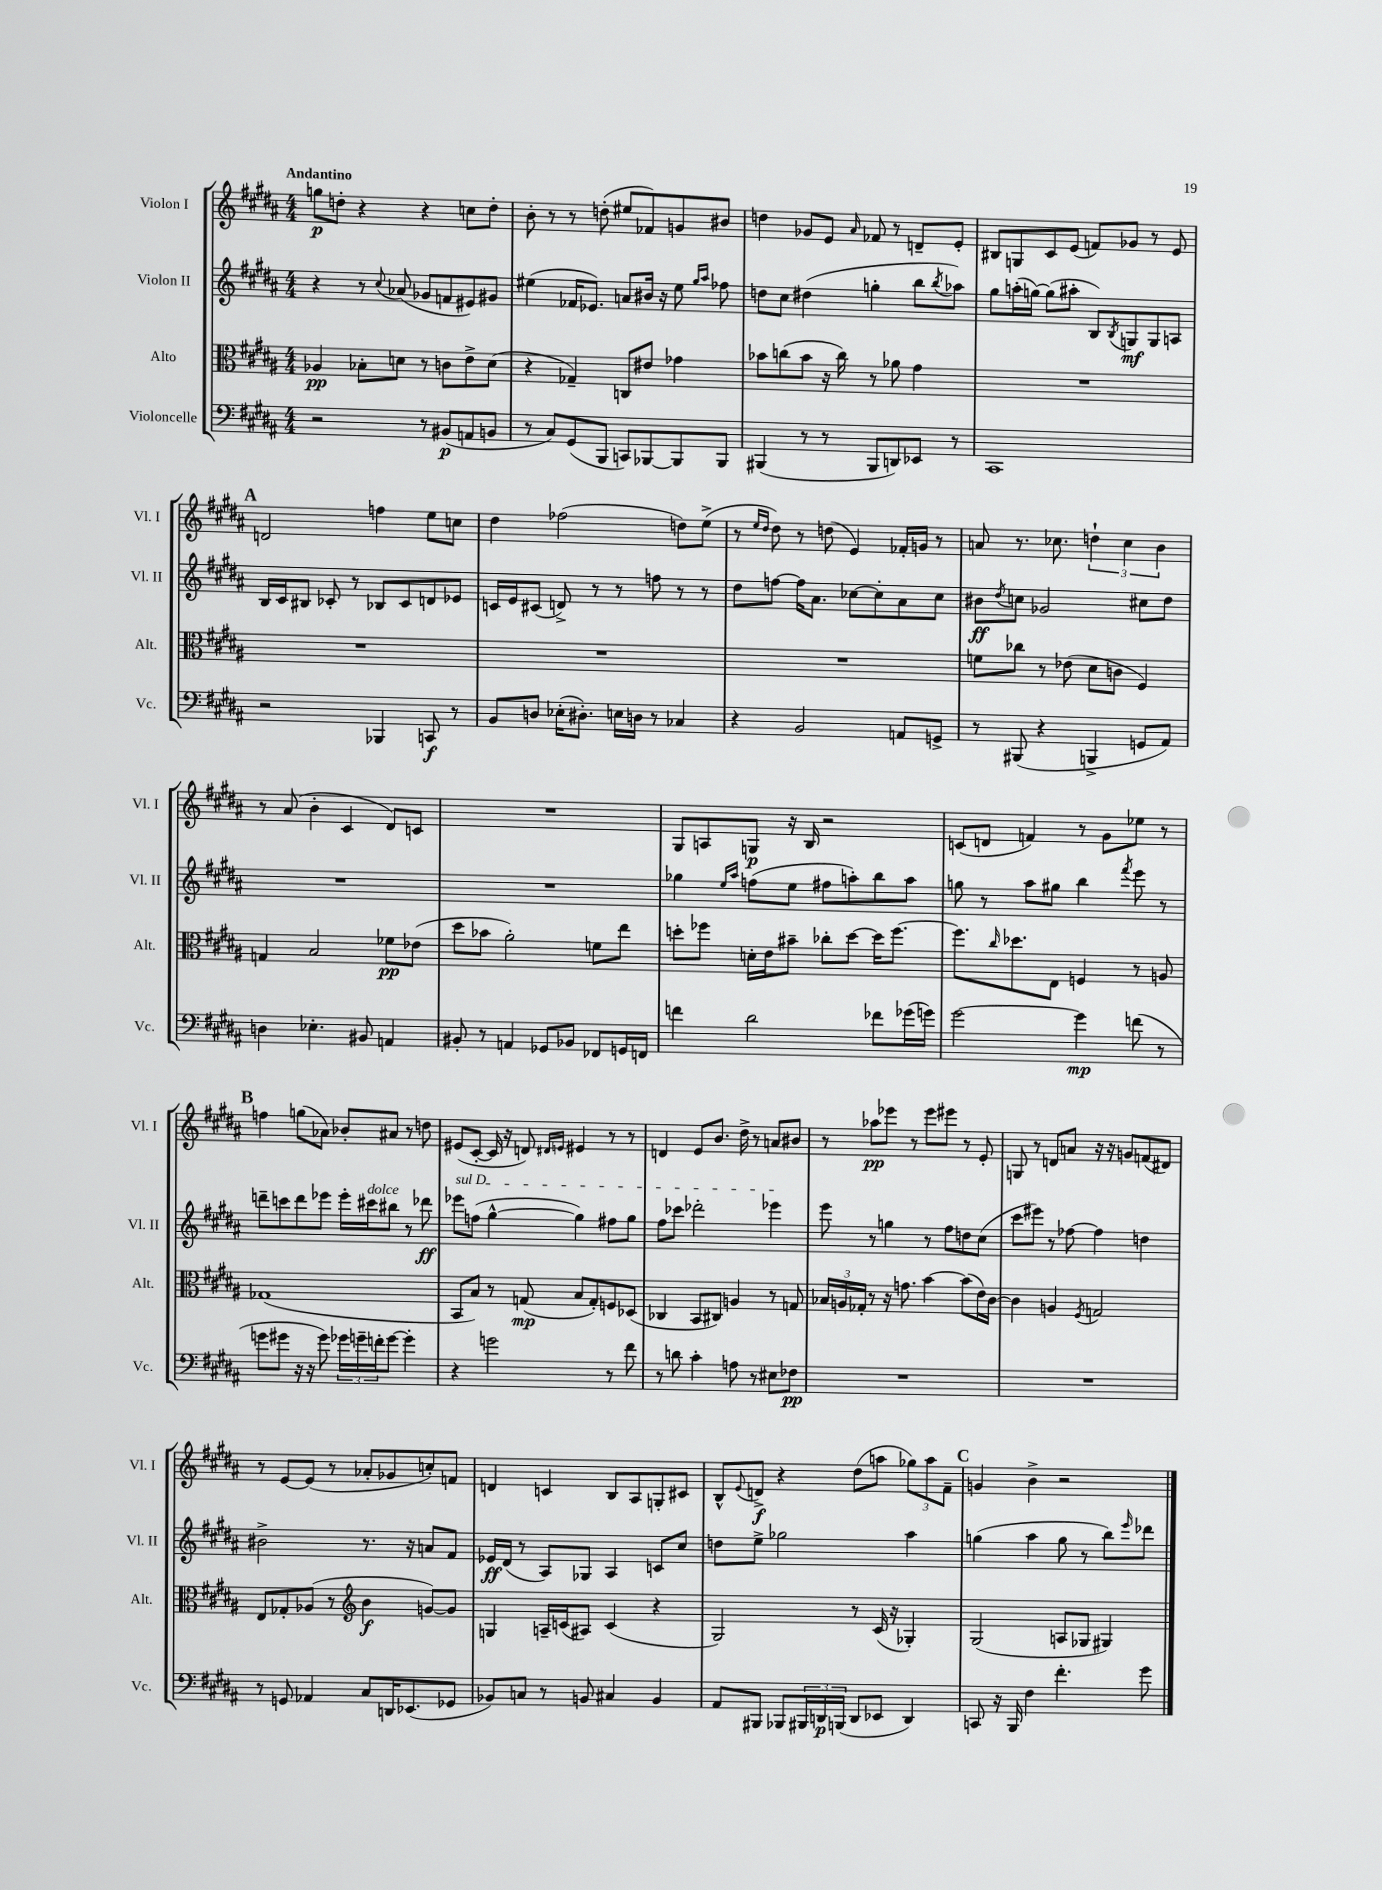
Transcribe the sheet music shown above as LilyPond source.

<<
\new StaffGroup <<
\new Staff = "s0" \with { instrumentName = "Violon I" shortInstrumentName = "Vl. I" } {
    \clef treble \key b \major \numericTimeSignature \time 4/4 \tempo "Andantino"
    g''8\p d''8-. r4 r4 c''8 d''8-. |
    b'8-. r8 r8 d''8-.( eis''8 fes'8) g'8 bis'8 |
    d''4 ges'8 e'8 \grace { ais'16 } fes'8 r8 d'8-- e'8-. |
    bis8 g8 cis'8 e'8( f'8) ges'8 r8 e'8 |
    \mark \markup { \bold "A" } d'2 f''4 e''8 c''8 |
    dis''4 fes''2( d''8) e''8->( |
    r8 \grace { e''16 dis''16 } dis''8) r8 d''8( e'4) fes'16-. g'16 r8 |
    a'8 r8. ces''8. \tuplet 3/2 { d''4-! ces''4 b'4 } |
    r8 ais'8( b'4-. cis'4 dis'8) c'8 |
    R1 |
    gis8 a8 g8\p r16 b16 r2 |
    c'8( d'8 f'4) r8 gis'8 ees''8 r8 |
    \mark \markup { \bold "B" } f''4 g''8( aes'8) bes'8-. ais'8 r8 d''8 |
    eis'8( cis'8~-. cis'16 r16 d'8) \grace { dis'16 e'16 } eis'4 r8 r8 |
    d'4 e'8 b'8. dis''16-> r8 a'8 bis'8 |
    r8 aes''8\pp ees'''8 r8 ees'''8 eis'''8 r8 e'8-. |
    g8 r8 d'8 a'8 r16 r16 g'8 f'8( dis'8) |
    r8 e'8~ e'8( r8 aes'8-. ges'8 c''8-.) f'8 |
    d'4 c'4 b8 ais8 g8-. cis'8 |
    b8-^ \appoggiatura { e'8 } d'8->\f r4 dis''8( a''8 \tuplet 3/2 { ges''8) a''8 fis'8-- } |
    \mark \markup { \bold "C" } g'4 b'4-> r2 \bar "|." |
}
\new Staff = "s1" \with { instrumentName = "Violon II" shortInstrumentName = "Vl. II" } {
    \clef treble \key b \major \numericTimeSignature \time 4/4
    r4 r8 \appoggiatura { cis''8 } aes'8( ges'8 f'8 eis'8) gis'8 |
    eis''4( fes'16 ees'8.) a'8 bis'16 r16 eis''8 \grace { gis''16 ais''16 } fes''8 |
    d''8 cis''8 dis''4( g''4-. b''8 \acciaccatura { b''8 } aes''8) |
    gis''8 a''16-.( g''16~) g''8( ais''8-. b8) \acciaccatura { b8 } g8\mf g8 a8 |
    \mark \markup { \bold "A" } b16 cis'16 bis8 ces'8-. r8 bes8 ces'8 d'8 ees'8 |
    c'16 e'16 cis'8( d'8->) r8 r8 f''8 r8 r8 |
    dis''8 f''8~ f''16 ais'8. ces''8~ ces''8-. ais'8 ces''8 |
    bis'8\ff \acciaccatura { dis''8 } c''8 ges'2 cis''8 dis''8 |
    R1 |
    R1 |
    ges''4 \grace { e''16 ais''16 } f''8( e''8 fis''8 a''8-.) b''8 a''8 |
    g''8 r8 ais''8 gis''8 b''4 \acciaccatura { fis'''8 } e'''8 r8 |
    \mark \markup { \bold "B" } d'''8-- c'''8 d'''8 ees'''8 ees'''16-. cis'''16^\markup { \italic "dolce" } bis''8 r8 des'''8\ff |
    \once \override TextSpanner.bound-details.left.text = \markup { \italic "sul D" } ees'''8\startTextSpan f''8( gis''4~-^ gis''4) fis''8 gis''8 |
    fis''8 ces'''8 des'''2-. ees'''4\stopTextSpan |
    e'''8 r8 g''4 r8 fis''8 d''8 cis''8( |
    cis'''8 eis'''8) r8 fes''8~ fes''4 d''4 |
    bis'2-> r8. r16 a'8 fis'8 |
    ees'16\ff dis'16( r8 ais8) ges8 ais4 c'8 cis''8 |
    d''8 e''8-> ges''2 ais''4 |
    \mark \markup { \bold "C" } g''4( ais''4 g''8 r8 b''8) \grace { e'''16 } des'''8 \bar "|." |
}
\new Staff = "s2" \with { instrumentName = "Alto" shortInstrumentName = "Alt." } {
    \clef alto \key b \major \numericTimeSignature \time 4/4
    aes4\pp bes8-. d'8 r8 c'8 e'8-> d'8( |
    r4 ges4--) c8 eis'8 ges'4 |
    bes'8 c''8( bes'8 r16 c''16) r8 aes'8 gis'4 |
    R1 |
    \mark \markup { \bold "A" } R1 |
    R1 |
    R1 |
    f'8 ces''8 r8 ees'8( dis'8 c'8 fis4) |
    g4 b2 fes'8\pp ees'8( |
    dis''8 bes'8 ais'2-.) f'8 e''8 |
    d''8-. fes''8 d'16-. e'16 bis'8-- ces''8-. d''8~ d''16 fes''8.~ |
    fes''8. \grace { cis''16 } des''8. e8 f4 r8 a8 |
    \mark \markup { \bold "B" } ges1( |
    b,8 b8) r8 g8\mp( b8 g8-.) f8 des8( |
    ces4 b,8 cis8) a4 r8 g8 |
    \tuplet 3/2 { bes16 a16 ges16-. } r8 r16 g'8. b'4~ b'8( e'16) cis'16~ |
    cis'4 a4 \acciaccatura { fis8 } g2 |
    e8 ges8-. aes8( r8 \clef treble b'4\f g'8~) g'8 |
    g4 a16-- c'16( ais8) c'4( r4 |
    gis2) r8 cis'16( r16 ges4-.) |
    \mark \markup { \bold "C" } gis2( a8 ges8 gis4) \bar "|." |
}
\new Staff = "s3" \with { instrumentName = "Violoncelle" shortInstrumentName = "Vc." } {
    \clef bass \key b \major \numericTimeSignature \time 4/4
    r2 r8 bis,8\p( a,8 b,8 |
    r8 cis8) gis,8( b,,8 c,8) bes,,8~ bes,,8 bes,,8 |
    bis,,4( r8 r8 bis,,8 d,8) ees,8 r8 |
    cis,1 |
    \mark \markup { \bold "A" } r2 bes,,4 c,8\f r8 |
    b,8 d8 ees16-.( dis8.-.) e16 d16 r8 ces4 |
    r4 b,2 a,8 g,8-> |
    r8 bis,,8( r4 b,,4-> g,8 ais,8) |
    d4 ees4.-. bis,8 a,4 |
    bis,8-. r8 a,4 ges,8 bes,8 fes,8 g,16 f,16 |
    f'4 dis'2 fes'8 ges'16( g'16) |
    gis'2~ gis'4\mp f'8( r8 |
    \mark \markup { \bold "B" } g'8 gis'8 r16 r16 gis'8) \tuplet 3/2 { ges'16 g'16-- f'16-. } g'8~ g'4-. |
    r4 g'2 r8 fis'8 |
    r8 d'8 cis'4-. a8 r8 eis8 fes8\pp |
    R1 |
    R1 |
    r8 g,8 aes,4 cis8 d,16 ees,8.( ges,8 |
    bes,8) c8 r8 b,8 cis4 b,4 |
    ais,8 bis,,8 bes,,8 \tuplet 3/2 { bis,,16 d,16\p b,,16( } d,8 ees,8 d,4) |
    \mark \markup { \bold "C" } c,8 r16 b,,16 fis4 fis'4.-. gis'8 \bar "|." |
}
>>
>>
\layout { \context { \Score \remove "Bar_number_engraver" } }
